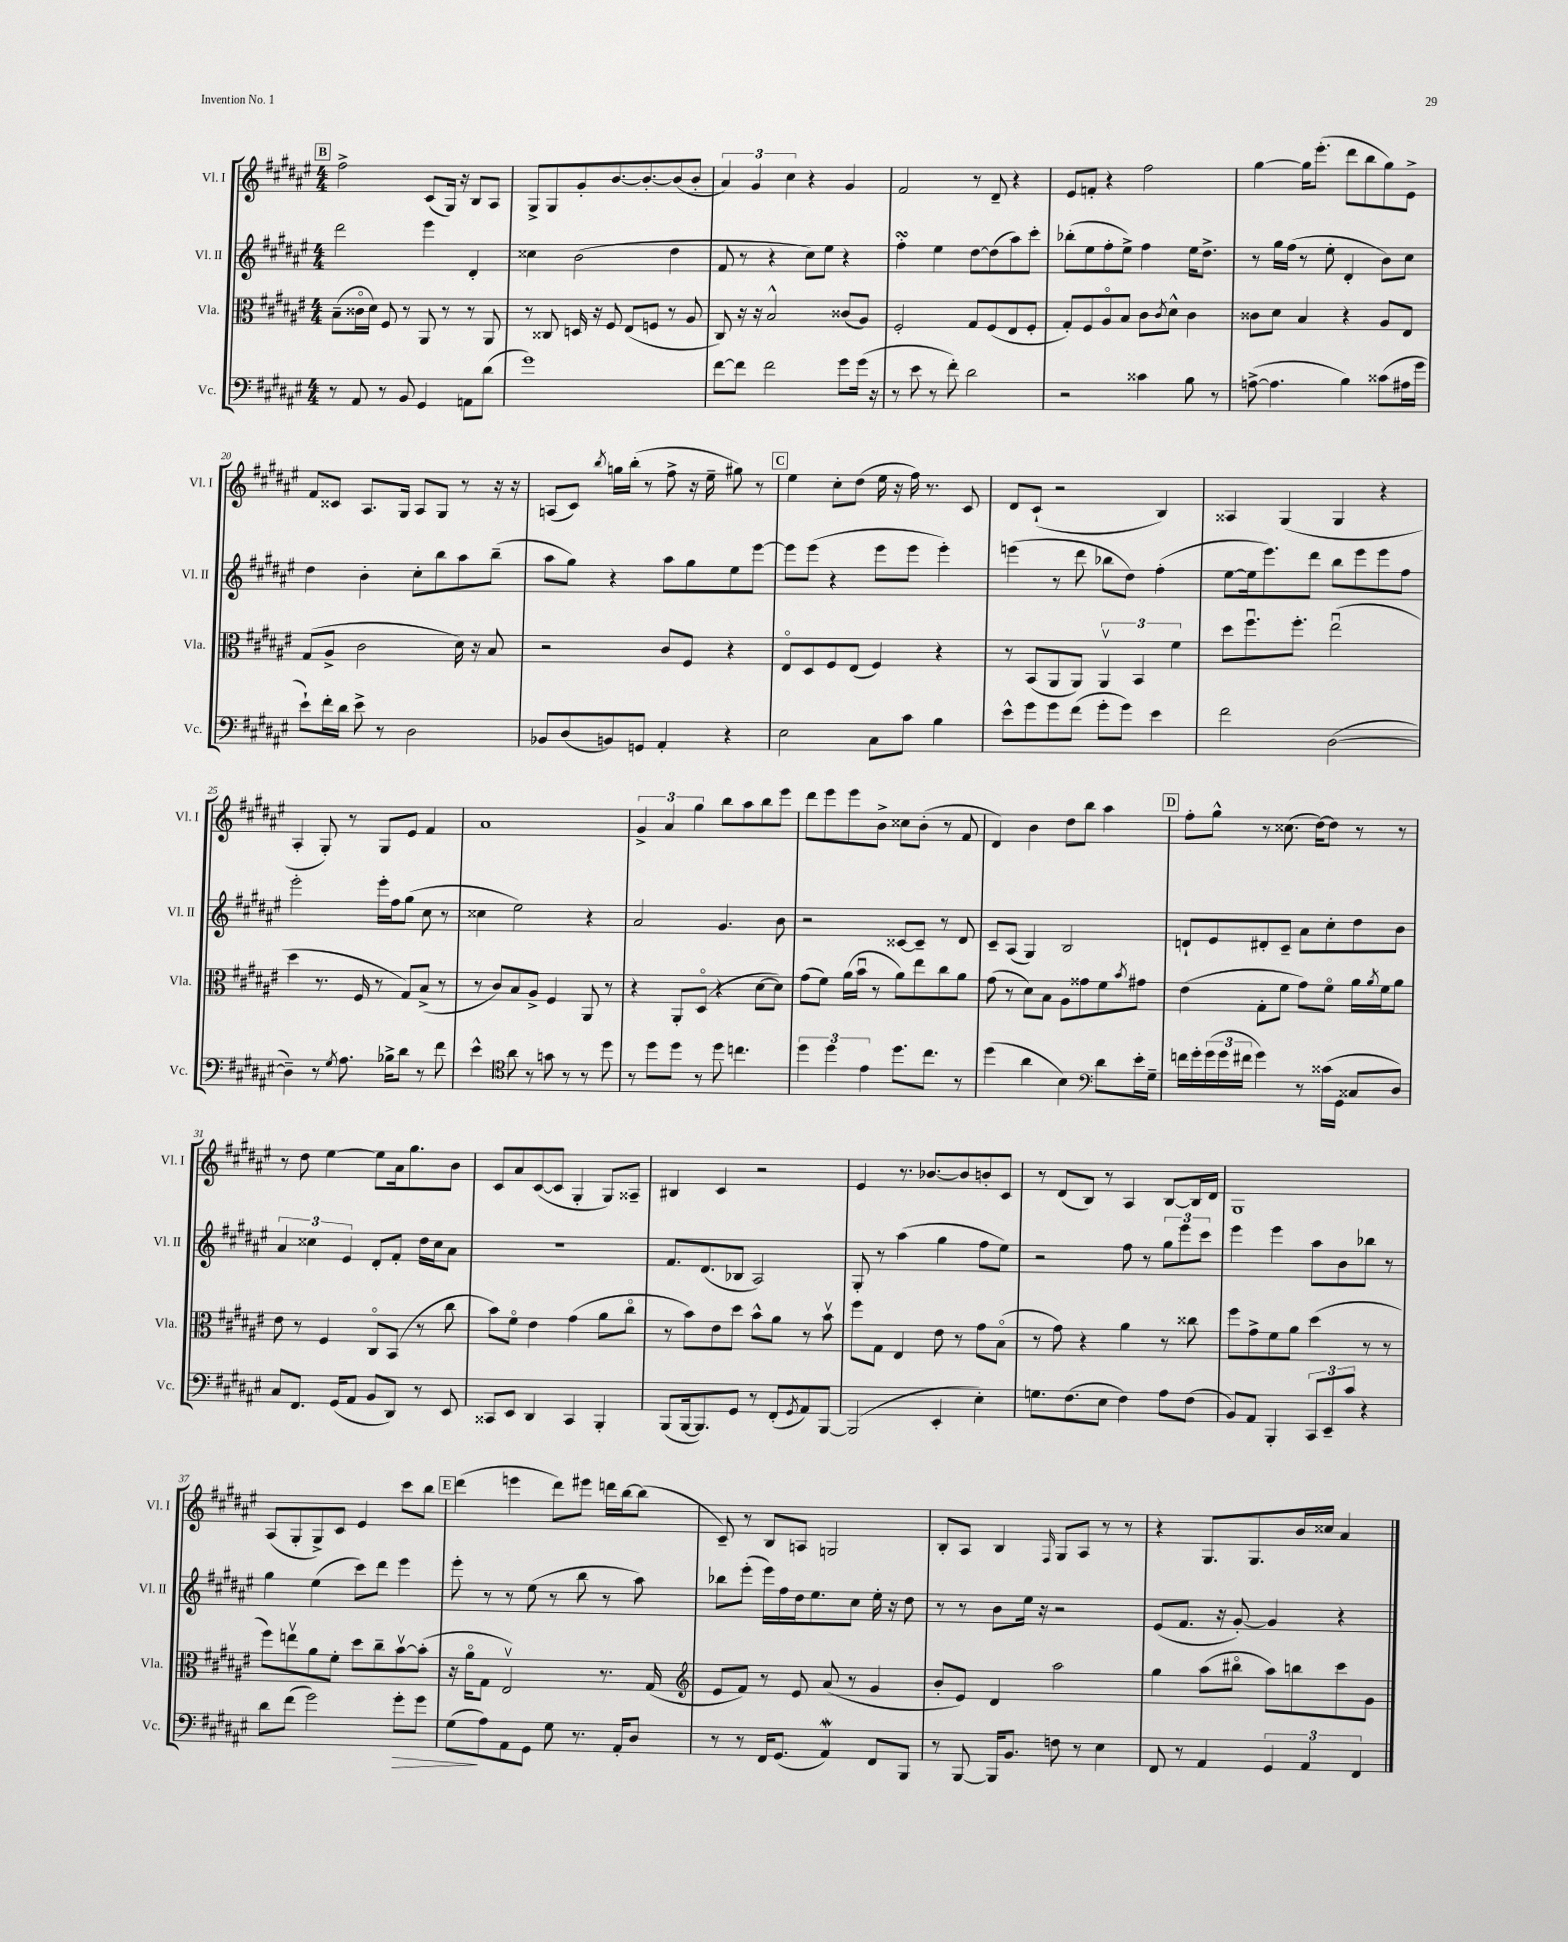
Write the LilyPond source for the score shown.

<<
\new StaffGroup <<
\new Staff = "s0" \with { instrumentName = "Vl. I" shortInstrumentName = "Vl. I" } {
    \clef treble \key fis \major \numericTimeSignature \time 4/4
    \mark \markup { \box "B" } fis''2-> cis'8( gis16) r16 b8 ais8 |
    gis8-> gis8 gis'8-. b'8.~ b'8.~-. b'8( b'8-. |
    \tuplet 3/2 { ais'4) gis'4 cis''4 } r4 gis'4 |
    fis'2 r8 dis'8-- r4 |
    eis'8 f'8-. r4 fis''2 |
    gis''4~ gis''16 eis'''8.-.( dis'''8 b''8 gis''8) eis'8-> |
    fis'8 cisis'8 ais8. gis16 ais8 gis8 r8 r16 r16 |
    a8( cis'8) \acciaccatura { b''8 } g''16 b''16-.( r8 fis''8-> r16 eis''16-- gis''8) r8 |
    \mark \markup { \box "C" } eis''4 cis''8-. dis''8( eis''16 r16 fis''16) r8. cis'8 |
    dis'8 cis'8-!( r2 b4) |
    aisis4 gis4( gis4 r4 |
    ais4-. gis8-.) r8 gis8 eis'8 fis'4 |
    ais'1 |
    \tuplet 3/2 { gis'4-> ais'4 gis''4 } b''8 ais''8 b''8 eis'''8 |
    dis'''8 eis'''8 eis'''8 b'8-> cisis''8 b'8-.( r8 fis'8 |
    dis'4) b'4 dis''8 b''8 ais''4 |
    \mark \markup { \box "D" } fis''8-. gis''8-^ r8 cisis''8.( dis''16~) dis''8 r8 r8 |
    r8 dis''8 eis''4~ eis''8 ais'16 gis''8. b'8 |
    cis'8 ais'8 cis'8~( cis'8 gis4-. gis8) aisis8-- |
    bis4 cis'4 r2 |
    eis'4 r8. bes'8.~ bes'8 b'8-. cis'8 |
    r8 dis'8( b8) r8 ais4 b8~ b16 dis'16 |
    gis1 |
    ais8( gis8-. gis8->) cis'8 eis'4 cis'''8 b''8 |
    \mark \markup { \box "E" } dis'''4( e'''4 dis'''8) eis'''8 d'''16 b''16~ b''8( |
    cis'8--) r8 b8 a8 g2 |
    b8-. ais8 b4 \grace { fis16 } gis8 ais8 r8 r8 |
    r4 gis8. gis8. b'16 cisis''16 ais'4 \bar "|." |
}
\new Staff = "s1" \with { instrumentName = "Vl. II" shortInstrumentName = "Vl. II" } {
    \clef treble \key fis \major \numericTimeSignature \time 4/4
    \mark \markup { \box "B" } dis'''2 eis'''4 dis'4-. |
    cisis''4 b'2( dis''4 |
    fis'8 r8 r4 cis''8) eis''8 r4 |
    fis''4-.\turn eis''4 dis''8~ dis''8( ais''8) cis'''8-. |
    bes''8-.( eis''8 fis''8-. eis''8->) fis''4 eis''16 dis''8.-> |
    r8 gis''16 fis''16( r8 eis''8-. dis'4-. b'8) cis''8 |
    dis''4 b'4-. cis''8-. b''8 ais''8 b''8--( |
    ais''8 gis''8) r4 ais''8 gis''8 eis''8 eis'''8~ |
    \mark \markup { \box "C" } eis'''8 eis'''8( r4 eis'''8 eis'''8 eis'''4-.) |
    e'''4( r8 dis'''8 bes''8 dis''8) fis''4-.( |
    eis''8~ eis''16 eis'''8.) dis'''8 b''8 eis'''8 eis'''8 fis''8 |
    eis'''2-. eis'''16-. fis''16 gis''8( cis''8 r8 |
    cisis''4 eis''2) r4 |
    ais'2 gis'4. b'8 |
    r2 cisis'8~ cisis'8-- r8 dis'8 |
    cis'8-- ais8( gis4) b2 |
    \mark \markup { \box "D" } d'8-! eis'8 dis'8-. cis'8-- ais'8 cis''8-. dis''8 b'8 |
    \tuplet 3/2 { ais'4 cisis''4 eis'4 } dis'8-. fis'8-. dis''16 cisis''16 ais'8 |
    R1 |
    fis'8. dis'8.( bes8 ais2) |
    gis8-. r8 ais''4( gis''4 fis''8 eis''8) |
    r2 fis''8 r8 \tuplet 3/2 { gis''8 eis'''8 cis'''8 } |
    eis'''4 eis'''4 ais''8 b'8 bes''8 r8 |
    gis''4 eis''4( cis'''8) dis'''8 eis'''4 |
    \mark \markup { \box "E" } eis'''8-. r8 r8 eis''8( r8 b''8 r8 ais''8) |
    bes''8 eis'''8-.( eis'''16) fis''16 dis''16 eis''8. cis''8 eis''16-. r16 dis''8 |
    r8 r8 b'8 eis''16 r16 r2 |
    eis'8( fis'8. r16 gis'8~-.) gis'4 r4 \bar "|." |
}
\new Staff = "s2" \with { instrumentName = "Vla." shortInstrumentName = "Vla." } {
    \clef alto \key fis \major \numericTimeSignature \time 4/4
    \mark \markup { \box "B" } b8--( cisis'16\flageolet dis'16) fis8 r8 ais,8 r8 r8 ais,8 |
    r8 cisis8 d16 r16 fis8 eis8( f8 r8 ais8 |
    cis8) r16 r16 b2-^ cisis'8( ais8) |
    fis2-. gis8 fis8( eis8 fis8-. |
    gis8-.) fis8 ais8\flageolet b8 cis'8 \acciaccatura { cis'8 } dis'8-^ cis'4 |
    cisis'8 dis'8 b4 r4 ais8 eis8 |
    gis8( ais8-> cis'2 dis'16) r16 b8 |
    r2 cis'8 fis8 r4 |
    \mark \markup { \box "C" } eis8\flageolet dis8 fis8 eis8( fis4) r4 |
    r8 b,8( ais,8 ais,8) \tuplet 3/2 { ais,4\upbow b,4 fis'4 } |
    dis''8 fis''8.\downbow fis''8.-. eis''2\downbow( |
    dis''4 r8. fis16 r8 gis8) b8->( r8 |
    r8 cis'8) b8 ais8-> fis4 ais,8 r8 |
    r4 ais,8-. dis8\flageolet( r4 dis'8~ dis'8) |
    gis'8( fis'8) ais'16( b'16\downbow r8 ais'8) eis''8 cis''8 ais'8 |
    gis'8( r8 dis'8) b8 ais8 gisis'8 fis'8 \acciaccatura { b'8 } gis'8 |
    \mark \markup { \box "D" } eis'4( gis8-. fis'8 gis'8) fis'8\flageolet ais'16 \acciaccatura { ais'8 } fis'16 ais'8 |
    eis'8 r8 fis4 cis8\flageolet b,8( r8 cis''8 |
    b'8) fis'8\flageolet eis'4 gis'4( ais'8 cis''8\flageolet |
    r8 b'8) eis'8 dis''8 b'8-^ ais'8 r8 b'8\upbow |
    fis''8 gis8 eis4 eis'8 r8 gis'8 b8\flageolet( |
    r8 gis'8) r4 ais'4 r8 cisis''8 |
    fis''8 gis'8-> fis'8 ais'8 dis''4( r8 r8 |
    fis''8) e''8\upbow ais'8 fis'8-. dis''8 cis''8-- b'8~\upbow b'8-.( |
    \mark \markup { \box "E" } r16 ais'16\flageolet gis8 eis2\upbow) r8. gis16( |
    \clef treble eis'8 fis'8) r8 eis'8 ais'8( r8 gis'4 |
    b'8-. eis'8) dis'4 ais''2 |
    gis''4 ais''8( bis''8\flageolet ais''8) b''8 cis'''8 gis'8 \bar "|." |
}
\new Staff = "s3" \with { instrumentName = "Vc." shortInstrumentName = "Vc." } {
    \clef bass \key fis \major \numericTimeSignature \time 4/4
    \mark \markup { \box "B" } r8 ais,8 r8 b,8 gis,4 a,8 dis'8( |
    gis'1) |
    fis'8~ fis'8 fis'2 gis'8 gis'16( r16 |
    r8 eis'8 r8 fis'8-.) dis'2 |
    r2 cisis'4 b8 r8 |
    a8~->( a4. b4) cisis'8( ais16 gis'16 |
    eis'8-!) fis'16-. dis'16 eis'8-> r8 dis2 |
    bes,8 dis8( b,8) g,8 ais,4-. r4 |
    \mark \markup { \box "C" } eis2 cis8 cis'8 b4 |
    eis'8-^ gis'8 gis'8 fis'8( gis'8-. gis'8) eis'4 |
    fis'2 dis2~( |
    dis4--) r8 \acciaccatura { gis8 } ais8. bes16-> dis'8 r8 fis'8 |
    eis'4-^ \clef tenor ais'8 r8 g'8 r8 r8 dis''8 |
    r8 dis''8 dis''8 r8 dis''8 c''4. |
    \tuplet 3/2 { dis''4 dis''4 eis'4 } dis''8. cis''8. r8 |
    dis''4( ais'4 b4) \clef bass dis'8 eis'16-. gis16-- |
    \mark \markup { \box "D" } f'16 gis'16-. \tuplet 3/2 { gis'16( gis'16 fis'16 } gis'4) r8 cisis'16( gis,16 cisis8 dis8) |
    cis8 fis,8. gis,16( ais,8 b,8 dis,8) r8 eis,8 |
    cisis,8 eis,8 dis,4 cisis,4 b,,4-. |
    b,,8( b,,16~ b,,8.) gis,8 r8 fis,8-.( \acciaccatura { gis,8 } ais,8) b,,8~ |
    b,,2( eis,4-. eis4-.) |
    g8. fis8.( eis8 fis4) ais8 fis8( |
    b,8) ais,8 b,,4-. \tuplet 3/2 { cis,8 eis,8-- cis'8 } r4 |
    dis'8 fis'8( gis'2) gis'8-.\> gis'8 |
    \mark \markup { \box "E" } gis8\!( ais8) ais,8 gis,8 gis8 r8. ais,16-. dis8 |
    r8 r8 fis,16 gis,8.( ais,4\mordent) fis,8 b,,8 |
    r8 b,,8~ b,,16 b,8. f8 r8 eis4 |
    fis,8 r8 ais,4 \tuplet 3/2 { gis,4 ais,4 fis,4 } \bar "|." |
}
>>
>>
\layout { \context { \Score currentBarNumber = #14 } }
